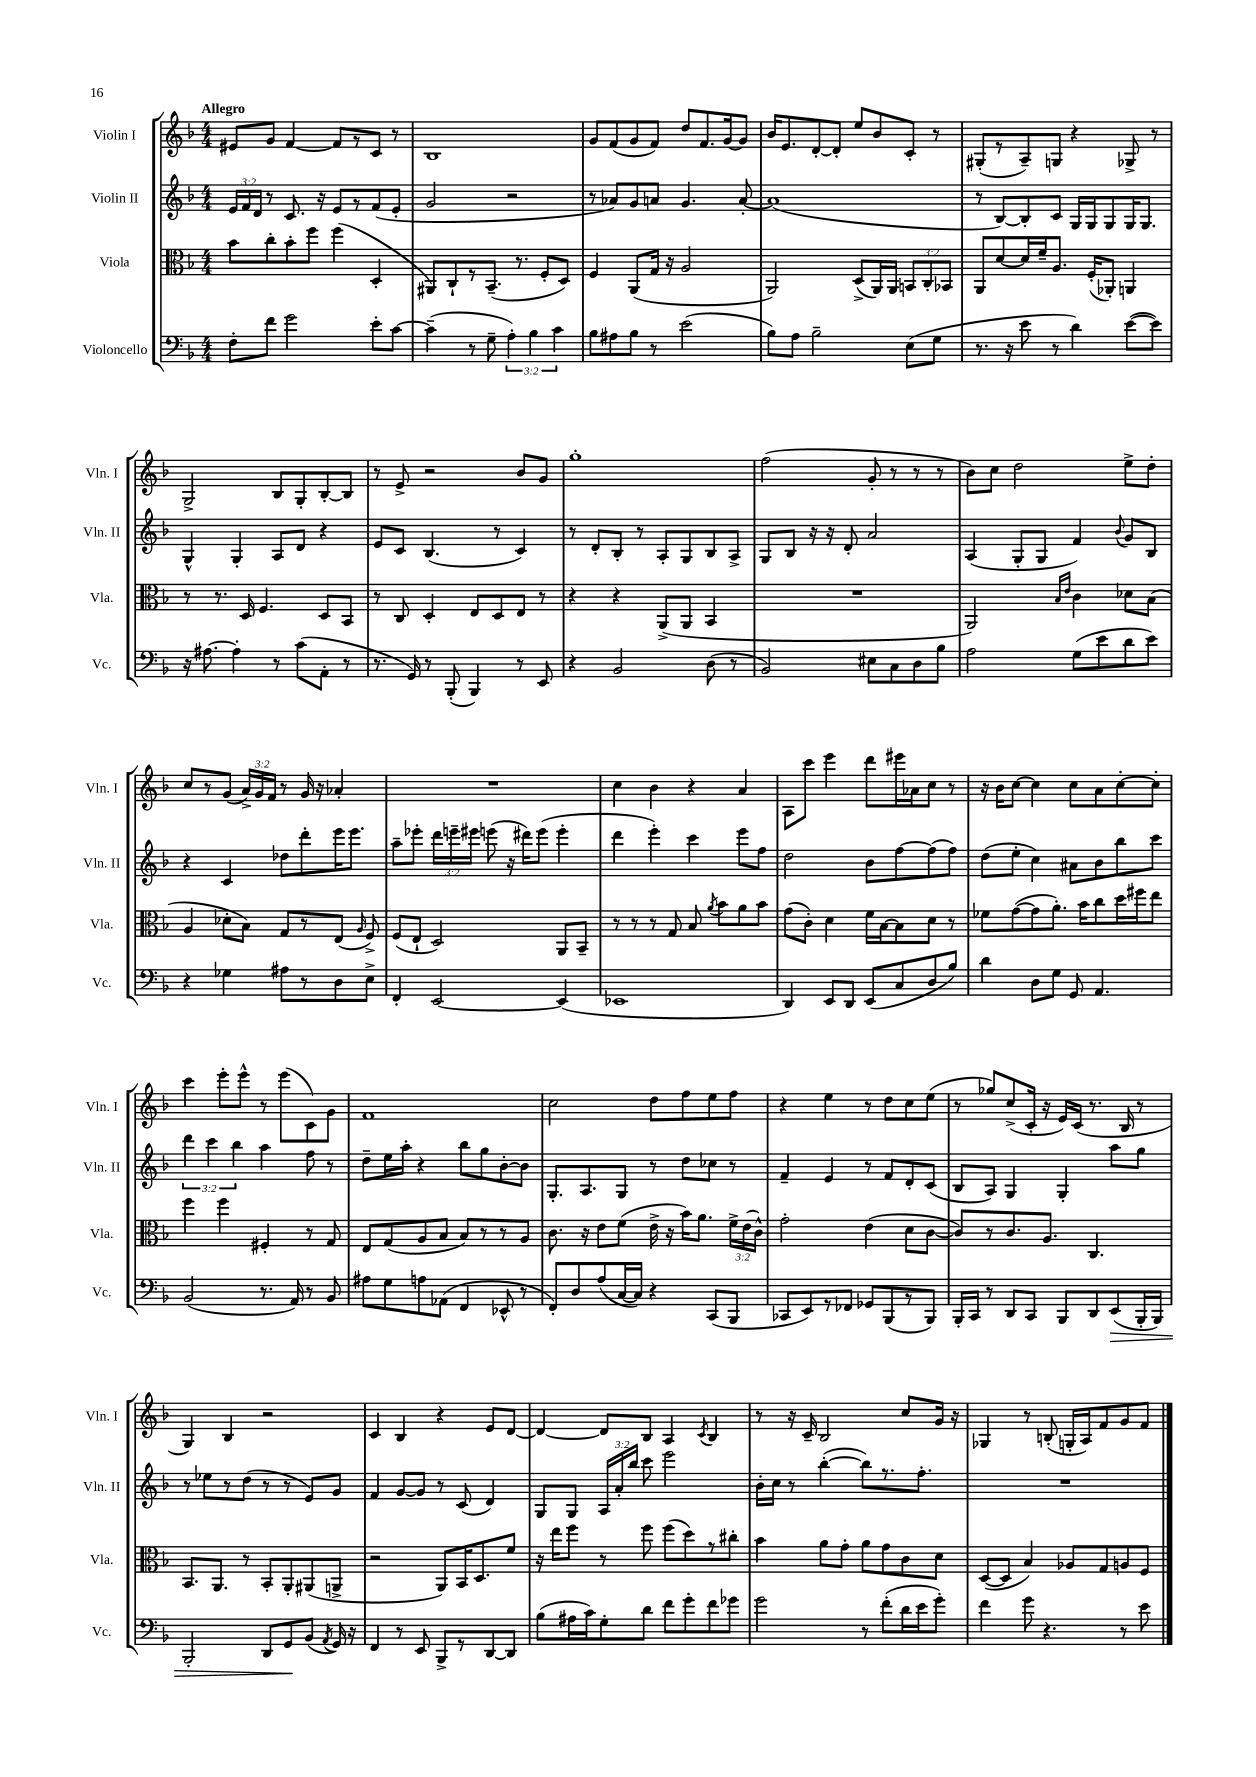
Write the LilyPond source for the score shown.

<<
\new StaffGroup <<
\new Staff = "s0" \with { instrumentName = "Violin I" shortInstrumentName = "Vln. I" } {
    \clef treble \key f \major \numericTimeSignature \time 4/4 \override Staff.TupletNumber.text = #tuplet-number::calc-fraction-text \tempo "Allegro"
    \autoBeamOff eis'8[ g'8] f'4~ f'8[ r8 c'8] r8 |
    bes1 |
    g'8[ f'8( g'8 f'8]) d''8[ f'8. g'16~ g'8] |
    bes'16[ e'8. d'8~-. d'8]-. e''8[ bes'8 c'8]-. r8 |
    gis8[-.( r8 a8--) g8] r4 ges8-> r8 |
    g2-> bes8[ g8-. bes8~-. bes8] |
    r8 e'8-> r2 bes'8[ g'8] |
    g''1-. |
    f''2( g'8-. r8 r8 r8 |
    bes'8[) c''8] d''2 e''8[-> d''8]-. |
    c''8[ r8 g'8]( \tuplet 3/2 { a'16[->) g'16 f'16] } r8 g'16 r16 aes'4-. |
    R1 |
    c''4 bes'4 r4 a'4 |
    a8[ c'''8] e'''4 d'''8[ eis'''16 aes'16 c''8] r8 |
    r16 bes'16[ c''8]~ c''4 c''8[ a'8 c''8~-. c''8]-. |
    c'''4 e'''8[-. e'''8]-^ r8 e'''8[( c'8) g'8] |
    f'1 |
    c''2 d''8[ f''8 e''8 f''8] |
    r4 e''4 r8 d''8[ c''8 e''8]( |
    r8 ges''8[) c''8->( c'16]-. r16 e'16[) c'16]( r8. bes16 r8 |
    g4) bes4 r2 |
    c'4 bes4 r4 e'8[ d'8]~ |
    d'4~ d'8[ bes8] a4 \acciaccatura { c'8 } bes4 |
    r8 r16 c'16-- bes2 c''8[ g'16] r16 |
    ges4 r8 b8-.( g16[-. a16) f'8 g'8 f'8] \bar "|." |
}
\new Staff = "s1" \with { instrumentName = "Violin II" shortInstrumentName = "Vln. II" } {
    \clef treble \key f \major \numericTimeSignature \time 4/4 \override Staff.TupletNumber.text = #tuplet-number::calc-fraction-text
    \autoBeamOff \tuplet 3/2 { e'16[ f'16 d'16] } r8 c'8. r16 e'8[ r8 f'8( e'8]-. |
    g'2 r2 |
    r8 aes'8[) g'8 a'8] g'4. a'8~-. |
    a'1( |
    r8 bes8[~) bes8-. c'8] g16[ g16 g8 g16 g8.] |
    g4-^ g4-. a8[ d'8] r4 |
    e'8[ c'8] bes4.( r8 c'4) |
    r8 d'8[-. bes8]-. r8 a8[-. g8 bes8 a8]-> |
    g8[ bes8] r16 r16 d'8-. a'2 |
    a4( g8[-. g8] f'4) \appoggiatura { bes'8 } g'8[ bes8] |
    r4 c'4 des''8[ d'''8-. e'''16 e'''8.] |
    a''8[-- ees'''8]-. \tuplet 3/2 { d'''16[ e'''16-- eis'''16] } e'''8( r16 dis'''16[) e'''8]( e'''4-. |
    d'''4 e'''4-.) c'''4 e'''8[ f''8] |
    d''2 bes'8[ f''8~ f''8( f''8]) |
    d''8[( e''8]-. c''4) ais'8[ bes'8 bes''8 c'''8] |
    \tuplet 3/2 { d'''4 c'''4 bes''4 } a''4 f''8 r8 |
    d''8[-- e''16 a''16]-. r4 bes''8[ g''8 bes'8~-. bes'8] |
    g8.[-. a8. g8] r8 d''8[ ces''8] r8 |
    f'4-- e'4 r8 f'8[ d'8-. c'8]( |
    bes8[ a8]) g4 g4-. a''8[ g''8] |
    r8 ees''8[ r8 d''8]( r8 r8 e'8[) g'8] |
    f'4 g'8[~ g'8] r8 c'8( d'4) |
    g8[ g8] \tuplet 3/2 { a16[ a'16-. bes''16] } c'''8 e'''2 |
    bes'16[-. c''16] r8 bes''4~-.( bes''8[) r8. f''8.]-. |
    R1 \bar "|." |
}
\new Staff = "s2" \with { instrumentName = "Viola" shortInstrumentName = "Vla." } {
    \clef alto \key f \major \numericTimeSignature \time 4/4 \override Staff.TupletNumber.text = #tuplet-number::calc-fraction-text
    \autoBeamOff bes'8[ c''8-. bes'8-. f''8] f''4( d4-. |
    ais,8[) c8-! r8 bes,8.]--( r8. f8[-. d8]) |
    f4 a,8[( g16] r16 a2 |
    a,2) d8[->( a,16) a,16] \tuplet 3/2 { b,8[ c8-. bes,8] } |
    a,8[ d'8~ d'16 f'16-- a8.] f16[-.( aes,8]-.) a,4 |
    r8 r8. d16 f4. d8[ bes,8] |
    r8 c8 d4-. e8[ d8 e8] r8 |
    r4 r4 a,8[->( a,8] bes,4 |
    R1 |
    a,2) \grace { bes16[ e'16] } c'4 des'8[ bes8]( |
    a4 des'8[-. bes8]) g8[ r8 e8]( \grace { a16 } f8->) |
    f8[( e8]-! d2) a,8[ bes,8]-- |
    r8 r8 r8 g8 bes8 \acciaccatura { a'8 } bes'8[ a'8 bes'8] |
    g'8[( c'8]-.) d'4 f'16[ bes16~ bes8 d'8] r8 |
    fes'8[ g'8~( g'8 a'8.]-.) bes'16[ c''8 d''16 fis''16 e''8] |
    f''4 f''4 fis4-. r8 g8 |
    e8[ g8( a8 bes8] bes8[) r8 r8 a8] |
    c'8. r16 e'8[ f'8]( e'16-> r16 bes'16[) a'8.] \tuplet 3/2 { f'16[-> e'16( c'16]-^) } |
    g'2-. e'4( d'8[ c'8]~ |
    c'8[) r8 c'8. a8.] c4. |
    bes,8.[ a,8.] r8 bes,8[-. a,8-. ais,8( a,8]-> |
    r2 a,8[) bes,16 d8. f'8] |
    r16 e''16[ f''8] r8 f''8 f''8[( d''8) r8 cis''8]-. |
    bes'4 a'8[ g'8]-. a'8[ g'8 c'8 d'8] |
    d8[~( d8] bes4) aes8[ g8 a8 f8] \bar "|." |
}
\new Staff = "s3" \with { instrumentName = "Violoncello" shortInstrumentName = "Vc." } {
    \clef bass \key f \major \numericTimeSignature \time 4/4 \override Staff.TupletNumber.text = #tuplet-number::calc-fraction-text
    \autoBeamOff f8[-. f'8] g'2 e'8[-. c'8]~ |
    c'4--( r8 g8-- \tuplet 3/2 { a4-.) bes4 c'4 } |
    bes8[ ais8 bes8] r8 e'2( |
    bes8[) a8] bes2-- e8[( g8] |
    r8. r16 e'8 r8 d'4) e'8[~( e'8]) |
    r16 ais8.~ ais4-. r8 c'8[( a,8]-. r8 |
    r8. g,16) r8 bes,,8-.( bes,,4) r8 e,8 |
    r4 bes,2 d8( r8 |
    bes,2) eis8[ c8 d8 bes8] |
    a2 g8[( e'8 d'8 e'8]) |
    r4 ges4 ais8[ r8 d8 e8]-> |
    f,4-. e,2~ e,4( |
    ees,1 |
    d,4) e,8[ d,8] e,8[( c8 d8 bes8]) |
    d'4 d8[ g8] g,8 a,4. |
    bes,2( r8. a,16) r8 bes,8 |
    ais8[ g8 a8 aes,8]( f,4 ees,8-^ r8 |
    f,8[-.) d8 a8( c16~ c16]) r4 c,8[( bes,,8] |
    ces,8[ e,8) r8 fes,8] ges,8[ bes,,8( r8 bes,,8]) |
    bes,,16[-. c,16] r8 d,8[ c,8] bes,,8[ d,8 e,8\>( bes,,16-. bes,,16]) |
    bes,,2-. d,8[ g,8\! bes,8]( \acciaccatura { a,8 } g,16) r16 |
    f,4 r8 e,8 bes,,8[-> r8 d,8~ d,8] |
    bes8[( ais16 c'16) g8-. d'8] f'8[ g'8-. f'8 ges'8] |
    g'2 r8 f'8[-.( d'16 e'16 g'8]-.) |
    f'4 g'8 r4. r8 e'8 \bar "|." |
}
>>
>>
\layout { \context { \Score \remove "Bar_number_engraver" } }
